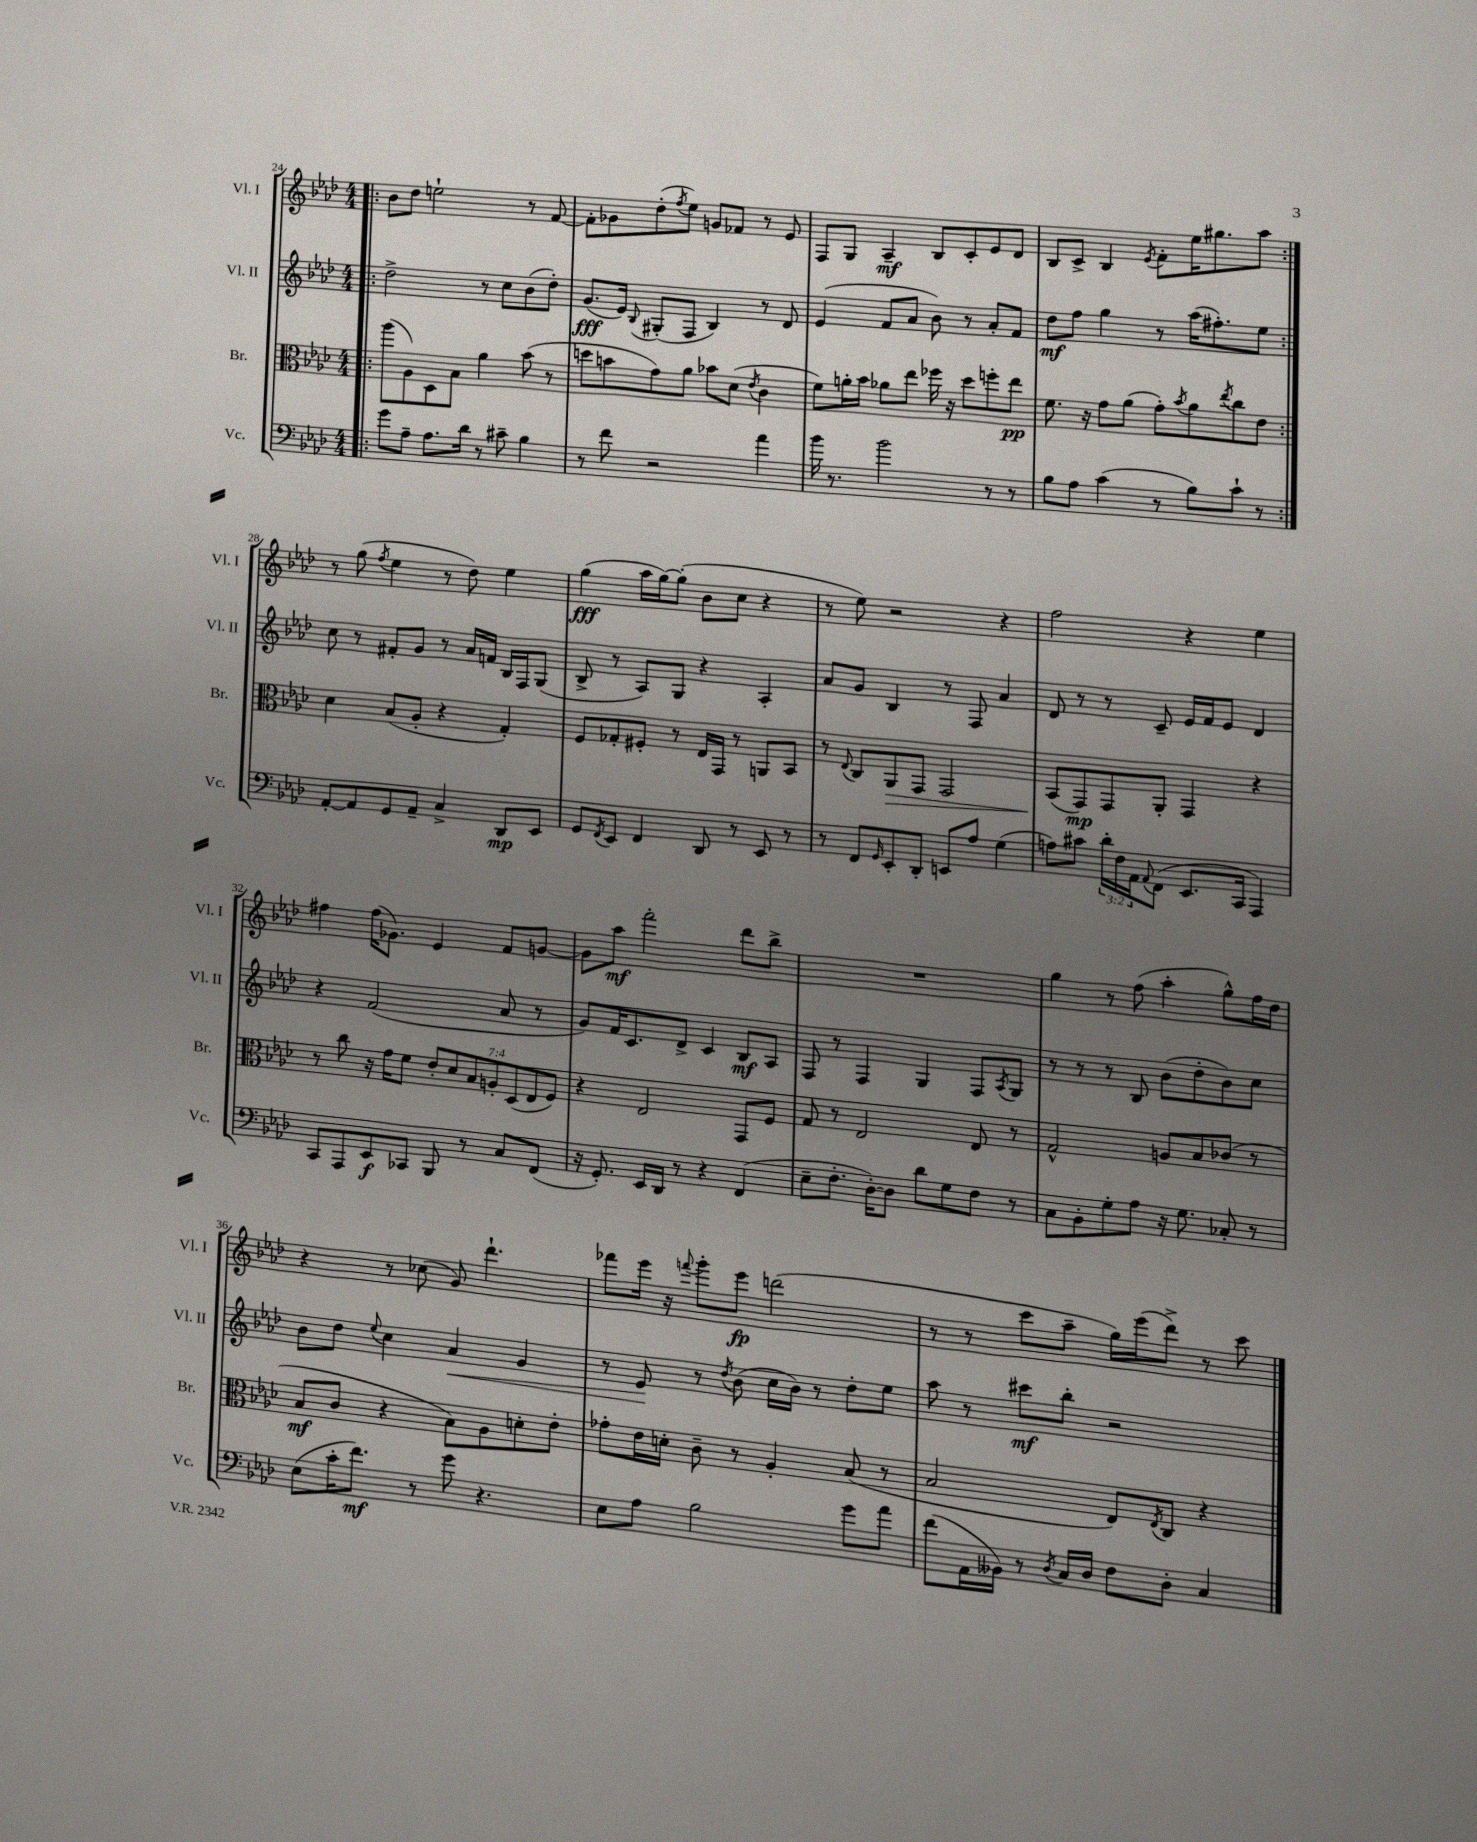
<<
\new StaffGroup <<
\new Staff = "s0" \with { instrumentName = "Vl. I" shortInstrumentName = "Vl. I" } {
    \clef treble \key aes \major \numericTimeSignature \time 4/4
    \repeat volta 2 { \bar ".|:" bes'8 des''8 e''2-! r8 f'8~ |
    f'8-. ges'8 des''8-.( \acciaccatura { f''8 } ees''8) g'8 fes'8 r8 ees'8 |
    f8 g8 aes4--\mf bes8 c'8-. ees'8 des'8 |
    bes8 c'8-> bes4 \acciaccatura { ees'8 } f'8-. ees''16 gis''8. aes''8 | }
    r8 g''8( \acciaccatura { f''8 } ees''4 r8 des''8) ees''4 |
    g''4\fff( aes''16 g''16~) g''8-.( bes'8 c''8 r4 |
    r8 ees''8) r2 r4 |
    f''2 r4 ees''4 |
    fis''4 fis''16( ges'8.) ees'4 f'8 g'8~ |
    g'8 aes''8\mf f'''2-. des'''8 bes''8-> |
    R1 |
    g''4 r8 f''8( aes''4-. g''8-^) f''16 des''16 |
    r4 r8 ces''8( g'8) des'''4.-! |
    fes'''8 ees'''16 r16 \appoggiatura { f'''8 } g'''8-. ees'''8\fp d'''2( |
    r8 r8 c'''8 aes''8-- g''16) ees'''16( des'''8->) r8 c'''8 \bar "|." |
}
\new Staff = "s1" \with { instrumentName = "Vl. II" shortInstrumentName = "Vl. II" } {
    \clef treble \key aes \major \numericTimeSignature \time 4/4
    \repeat volta 2 { \bar ".|:" des''2-> r8 c''8 bes'8( des''8-.) |
    g'8.\fff( ees'16) \appoggiatura { bes8 } gis8-.( f8 bes4) r8 des'8 |
    ees'4( f'8 aes'8 bes'8) r8 aes'8-. f'8 |
    des''8\mf f''8 g''4 r8 aes''16( fis''8.-.) ees''8 | }
    c''8 r8 fis'8-. g'8 r8 aes'16 f'16 bes16 f16 g8( |
    bes8-> r8 aes8) g8 r4 aes4-. |
    aes'8 g'8 bes4 r8 f8 aes'4 |
    des'8 r8 r8 c'8-- ees'16 f'16 ees'8 des'4 |
    r4 f'2( aes'8 r8 |
    g'8) f'16 c'8. des'8-> c'4 bes8\mf aes8 |
    f8 r8 f4 g4 f8 \acciaccatura { aes8 } g8 |
    r8 r8 r8 bes8 bes'8( des''8-. bes'8) c''8 |
    bes'8 des''8 \appoggiatura { ees''8 } c''4 aes'4\< g'4 |
    r8 ees'8\! r8 \acciaccatura { des''8 } bes'8( c''16 bes'16) r8 des''8-. ees''8 |
    aes''8 r8 cis'''8\mf bes''8-. r2 \bar "|." |
}
\new Staff = "s2" \with { instrumentName = "Br." shortInstrumentName = "Br." } {
    \clef alto \key aes \major \numericTimeSignature \time 4/4 \override Staff.TupletNumber.text = #tuplet-number::calc-fraction-text
    \repeat volta 2 { \bar ".|:" aes''8( aes8) des8 bes8 aes'4 bes'8( r8 |
    d''8 b'8 g'8) aes'8 bes'8 des'8( \acciaccatura { ees'8 } c'4 |
    f'8) a'16-. bes'16 aes'8 ees''8 fes''16 r16 des''8 f''8-. ees''8\pp |
    f'8. r16 g'8 aes'8( g'8-.) \acciaccatura { bes'8 } aes'8 \acciaccatura { ees''8 } c''8 ees'8 | }
    des'4 bes8( aes8-. r4 g4-.) |
    f8 ges8-. fis8-. r8 ees16 g,16 r8 a,8 bes,8 |
    r8 \appoggiatura { ees8 } c8 aes,8\> g,8 g,2 |
    bes,8\!( g,8\mp) g,8 aes,8-. g,4 r4 |
    r8 c''8 r16 g'16 f'8 \tuplet 7/4 { ees'8-. des'8 bes8 a8-. des8( ees8 f8) } |
    r4 ees2 g,8 f8 |
    g8 r8 ees2 ees8 r8 |
    g2-^ a8 bes8 ces'8( r8 |
    bes8\mf c'8 r4 bes8) aes8 d'8-. ees'8-. |
    ges'8-. ees'16 d'16-. c'8-- r8 aes4-. bes8( r8 |
    bes2 ees8) \acciaccatura { ees8 } c8 r4 \bar "|." |
}
\new Staff = "s3" \with { instrumentName = "Vc." shortInstrumentName = "Vc." } {
    \clef bass \key aes \major \numericTimeSignature \time 4/4 \override Staff.TupletNumber.text = #tuplet-number::calc-fraction-text
    \repeat volta 2 { \bar ".|:" g'8 aes8-- aes8. des'16 r8 cis'8-- bes4 |
    r8 f'8 r2 aes'4 |
    bes'16 r8. bes'2 r8 r8 |
    bes8 aes8 c'4( r8 bes8) c'8-! r8 | }
    aes,8~-. aes,8 g,8 aes,8-- c4-> des,8\mp ees,8 |
    g,8 \acciaccatura { f,8 } ees,8 f,4 des,8 r8 ees,8 r8 |
    r8 f,8 \grace { g,16 } ees,8-. des,8-. e,8 aes8 g4( |
    a8) cis'8 \tuplet 3/2 { des'16-. f16 aes,16 } \appoggiatura { aes,8 } f,8( ees,8. c,16 aes,,4) |
    c,8 aes,,8 ees,8\f ces,8 bes,,8 r8 c8 f,8( |
    r16 g,8.-.) ees,16 des,16 r8 r4 f,4( |
    ees8-- f8.-. des16~-.) des8 des'8 g8 f8 r8 |
    c8 bes,8-. g8-. aes8 r16 g8. ces8-. r8 |
    ees8( c'16-. f'8.\mf) r8 g'8 r4. |
    ees8 aes8 bes2 g'8 aes'8 |
    f'8( aes,16 beses,16) r8 \acciaccatura { des8 } c16 des16 f8 des8-. c4 \bar "|." |
}
>>
>>
\layout { \context { \Score currentBarNumber = #24 } }
